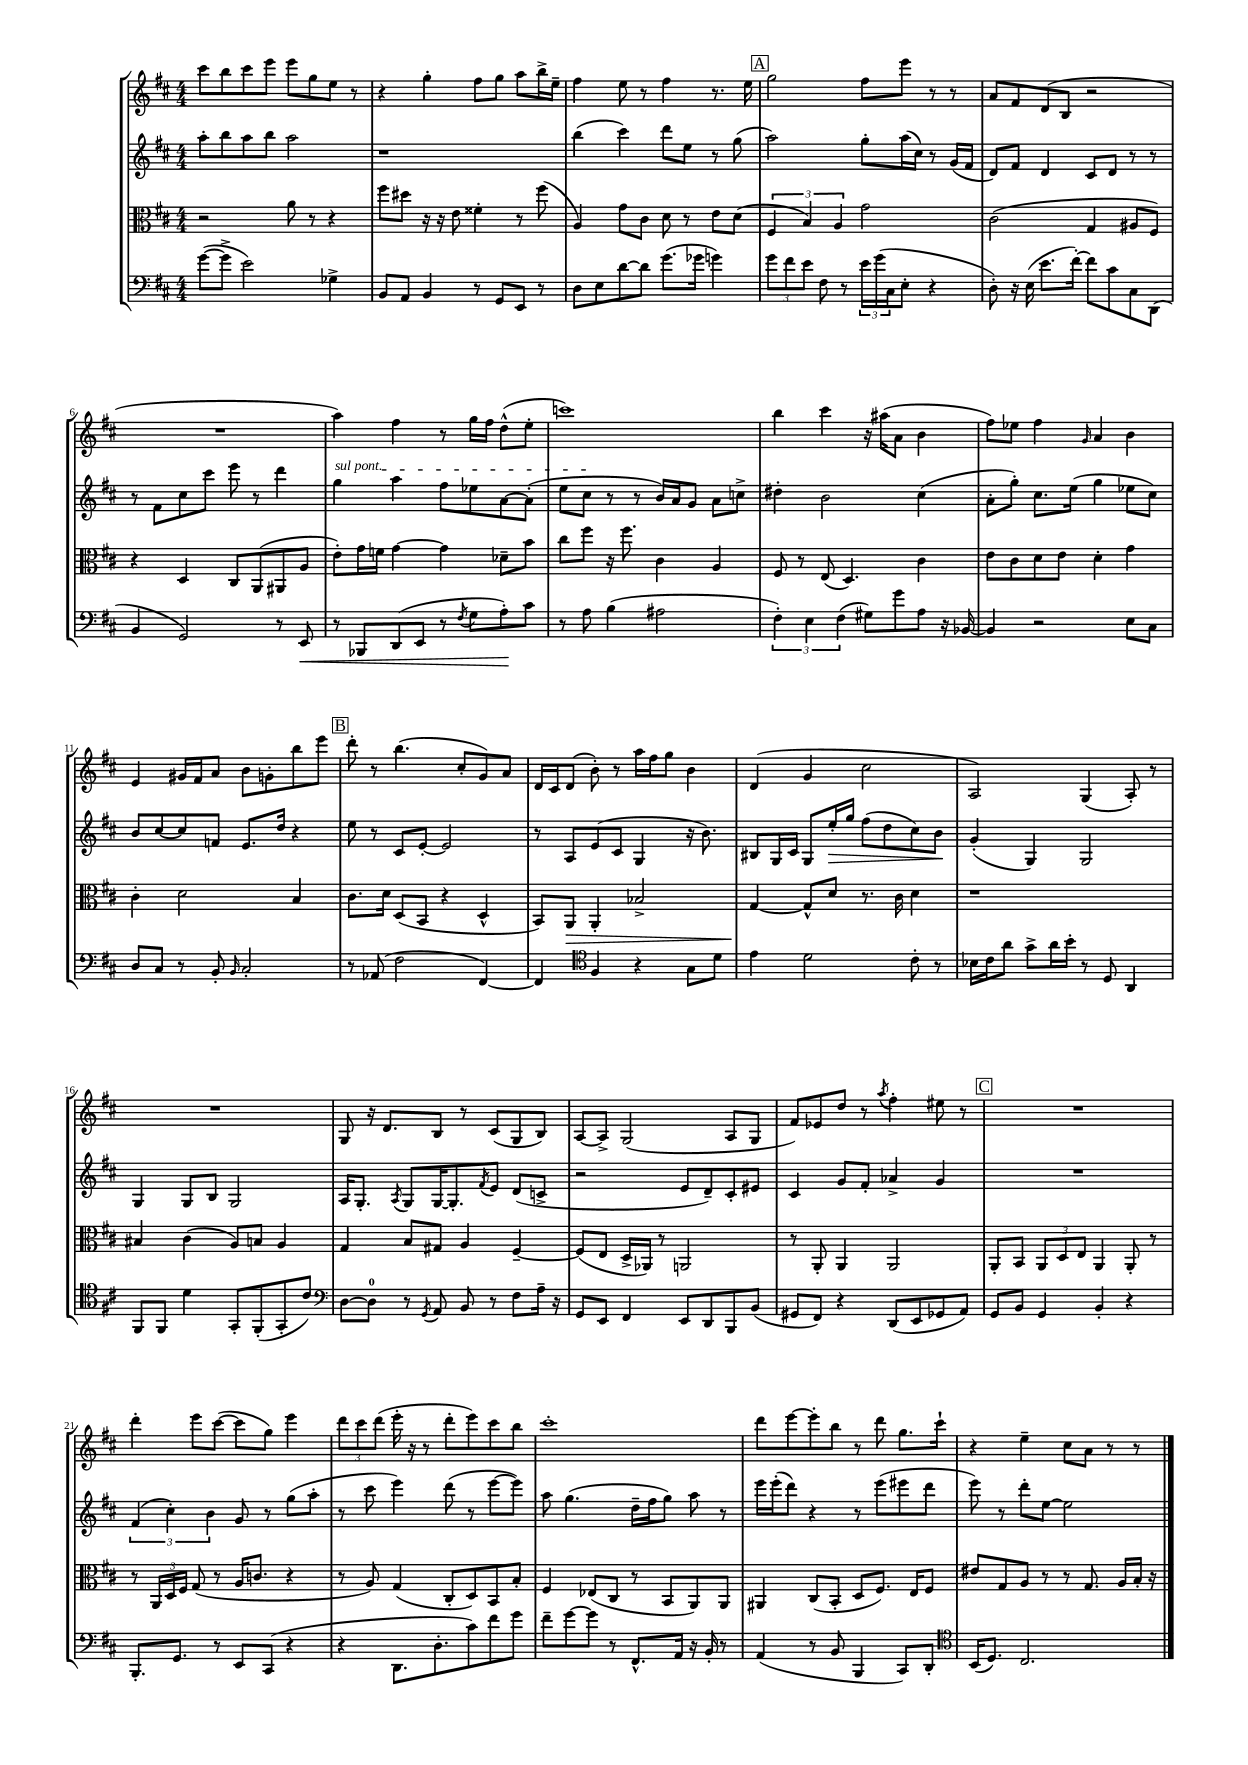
<<
\new StaffGroup <<
\new Staff = "s0" {
    \clef treble \key d \major \numericTimeSignature \time 4/4
    cis'''8 b''8 cis'''8 e'''8 e'''8 g''8 e''8 r8 |
    r4 g''4-. fis''8 g''8 a''8 b''16-> e''16-- |
    fis''4 e''8 r8 fis''4 r8. e''16 |
    \mark \markup { \box "A" } g''2 fis''8 e'''8 r8 r8 |
    a'8 fis'8 d'8( b8 r2 |
    R1 |
    a''4) fis''4 r8 g''16 fis''16 d''8-^( e''8-. |
    c'''1) |
    b''4 cis'''4 r16 ais''16( a'8 b'4 |
    fis''8) ees''8 fis''4 \grace { g'16 } a'4 b'4 |
    e'4 gis'16 fis'16 a'8 b'8 g'8-. b''8 e'''8 |
    \mark \markup { \box "B" } d'''8-. r8 b''4.( cis''8-. g'8) a'8 |
    d'16 cis'16 d'8( b'8-.) r8 a''16 fis''16 g''8 b'4 |
    d'4( g'4 cis''2 |
    a2) g4( a8-.) r8 |
    R1 |
    g8 r16 d'8. b8 r8 cis'8( g8 b8) |
    a8~ a8-> g2( a8 g8 |
    fis'8) ees'8 d''8 r8 \acciaccatura { a''8 } fis''4-. eis''8 r8 |
    \mark \markup { \box "C" } R1 |
    d'''4-. e'''8 cis'''8~( cis'''8 g''8) e'''4 |
    \tuplet 3/2 { d'''8 cis'''8 d'''8( } e'''16-. r16 r8 d'''8-. e'''8) cis'''8 b''8 |
    cis'''1-. |
    d'''8 e'''8~ e'''8-. b''8 r8 d'''8 g''8. cis'''16-! |
    r4 e''4-- cis''8 a'8 r8 r8 \bar "|." |
}
\new Staff = "s1" {
    \clef treble \key d \major \numericTimeSignature \time 4/4
    a''8-. b''8 a''8 b''8 a''2 |
    r1 |
    b''4( cis'''4) d'''8 e''8 r8 g''8( |
    \mark \markup { \box "A" } a''2) g''8-. a''16( cis''16) r8 g'16( fis'16 |
    d'8) fis'8 d'4 cis'8 d'8 r8 r8 |
    r8 fis'8 cis''8 cis'''8 e'''8 r8 d'''4 |
    \once \override TextSpanner.bound-details.left.text = \markup { \italic "sul pont." } g''4\startTextSpan a''4 fis''8 ees''8 a'8~ a'8-.( |
    e''8 cis''8\stopTextSpan r8 r8 b'16) a'16 g'8 a'8 c''8-> |
    dis''4-. b'2 cis''4( |
    a'8-. g''8-.) cis''8. e''16( g''4 ees''8 cis''8) |
    b'8 cis''8~ cis''8 f'8 e'8. d''16 r4 |
    \mark \markup { \box "B" } e''8 r8 cis'8 e'8~-. e'2 |
    r8 a8 e'8( cis'8 g4 r16 b'8.) |
    bis8 g16 cis'16 g8 e''16-.\> g''16 fis''8( d''8 cis''8) b'8\! |
    g'4-.( g4) g2 |
    g4 g8 b8 g2 |
    a16 g8.-. \acciaccatura { a8 } g8 g16~ g8.-. \acciaccatura { fis'8 } e'8 d'8( c'8-> |
    r2 e'8 d'8--) cis'8-. eis'8 |
    cis'4 g'8 fis'8-. aes'4-> g'4 |
    \mark \markup { \box "C" } R1 |
    \tuplet 3/2 { fis'4( cis''4-.) b'4 } g'8 r8 g''8( a''8-. |
    r8 cis'''8 e'''4) d'''8( r8 e'''8~ e'''8) |
    a''8 g''4.( d''16-- fis''16 g''8) a''8 r8 |
    e'''16 e'''16-.( d'''8) r4 r8 e'''8( eis'''8 d'''8 |
    e'''8) r8 d'''8-. e''8~ e''2 \bar "|." |
}
\new Staff = "s2" {
    \clef alto \key d \major \numericTimeSignature \time 4/4
    r2 a'8 r8 r4 |
    fis''8 dis''8 r16 r16 e'8 fisis'4-. r8 fis''8( |
    a4) g'8 cis'8 d'8 r8 e'8 d'8( |
    \mark \markup { \box "A" } \tuplet 3/2 { fis4 b4) a4 } g'2 |
    cis'2( g4 ais8 fis8) |
    r4 d4 cis8 a,8( ais,8 a8 |
    e'8-.) g'16 f'16 g'4~ g'4 des'8-- b'8 |
    cis''8 fis''8 r16 fis''8. cis'4 a4 |
    fis8 r8 e8( d4.) cis'4 |
    e'8 cis'8 d'8 e'8 d'4-. g'4 |
    cis'4-. d'2 b4 |
    \mark \markup { \box "B" } cis'8. d'16 d8( b,8 r4 d4-^ |
    b,8) a,8\> a,4-. bes2-> |
    g4~\! g8-^ d'8 r8. cis'16 d'4 |
    r1 |
    bis4 cis'4( a8) b8 a4 |
    g4 b8 gis8 a4 fis4~-- |
    fis8( e8 d16-> aes,16) r8 a,2 |
    r8 a,8-. a,4 a,2 |
    \mark \markup { \box "C" } a,8-. b,8 \tuplet 3/2 { a,8 d8 e8 } a,4 a,8-. r8 |
    r8 \tuplet 3/2 { a,16 d16 fis16 } g8( r8 a16 c'8. r4 |
    r8 a8) g4( cis8-. d8) b,8 b8-. |
    fis4 ees8( cis8 r8 b,8 a,8) a,8 |
    ais,4 cis8( b,8-. d8 fis8.) e16 fis8 |
    eis'8 g8 a8 r8 r8 g8. a16 b16-. r16 \bar "|." |
}
\new Staff = "s3" {
    \clef bass \key d \major \numericTimeSignature \time 4/4
    g'8~( g'8-> e'2) ges4-> |
    b,8 a,8 b,4 r8 g,8 e,8 r8 |
    d8 e8 d'8~ d'8 g'8.( ges'16 g'4) |
    \mark \markup { \box "A" } \tuplet 3/2 { g'8 fis'8 e'8 } fis8 r8 \tuplet 3/2 { e'16 g'16( cis16 } e8-. r4 |
    d8-.) r16 e16( e'8. fis'16~-.) fis'8 cis'8 cis8 d,8( |
    b,4 g,2) r8 e,8\< |
    r8 bes,,8 d,8( e,8 r8 \acciaccatura { fis8 } g8 a8-.\!) cis'8 |
    r8 a8 b4( ais2 |
    \tuplet 3/2 { fis4-.) e4 fis4( } gis8) g'8 a8 r16 bes,16~ |
    bes,4 r2 e8 cis8 |
    d8 cis8 r8 b,8-. \grace { b,16 } cis2-. |
    \mark \markup { \box "B" } r8 aes,8( fis2 fis,4~) |
    fis,4 \clef tenor fis4 r4 g8 d'8 |
    e'4 d'2 cis'8-. r8 |
    bes16 cis'16 a'8 g'8-> a'16 b'16-. r8 d8 a,4 |
    fis,8 fis,8 d'4 g,8-. fis,8-.( g,8-. cis'8) |
    \clef bass d8~ d8-0 r8 \acciaccatura { g,8 } a,8 b,8 r8 fis8 a16-- r16 |
    g,8 e,8 fis,4 e,8 d,8 b,,8 b,8( |
    gis,8 fis,8) r4 d,8( e,8 ges,8 a,8) |
    \mark \markup { \box "C" } g,8 b,8 g,4 b,4-. r4 |
    b,,8.-. g,8. r8 e,8 cis,8( r4 |
    r4 d,8. d8.-. cis'8) fis'8 g'8 |
    fis'8-- g'8~ g'8 r8 fis,8.-^ a,16 r16 b,16-. r8 |
    a,4( r8 b,8 b,,4 cis,8) d,8-. |
    \clef tenor b,16( d8.) cis2. \bar "|." |
}
>>
>>
